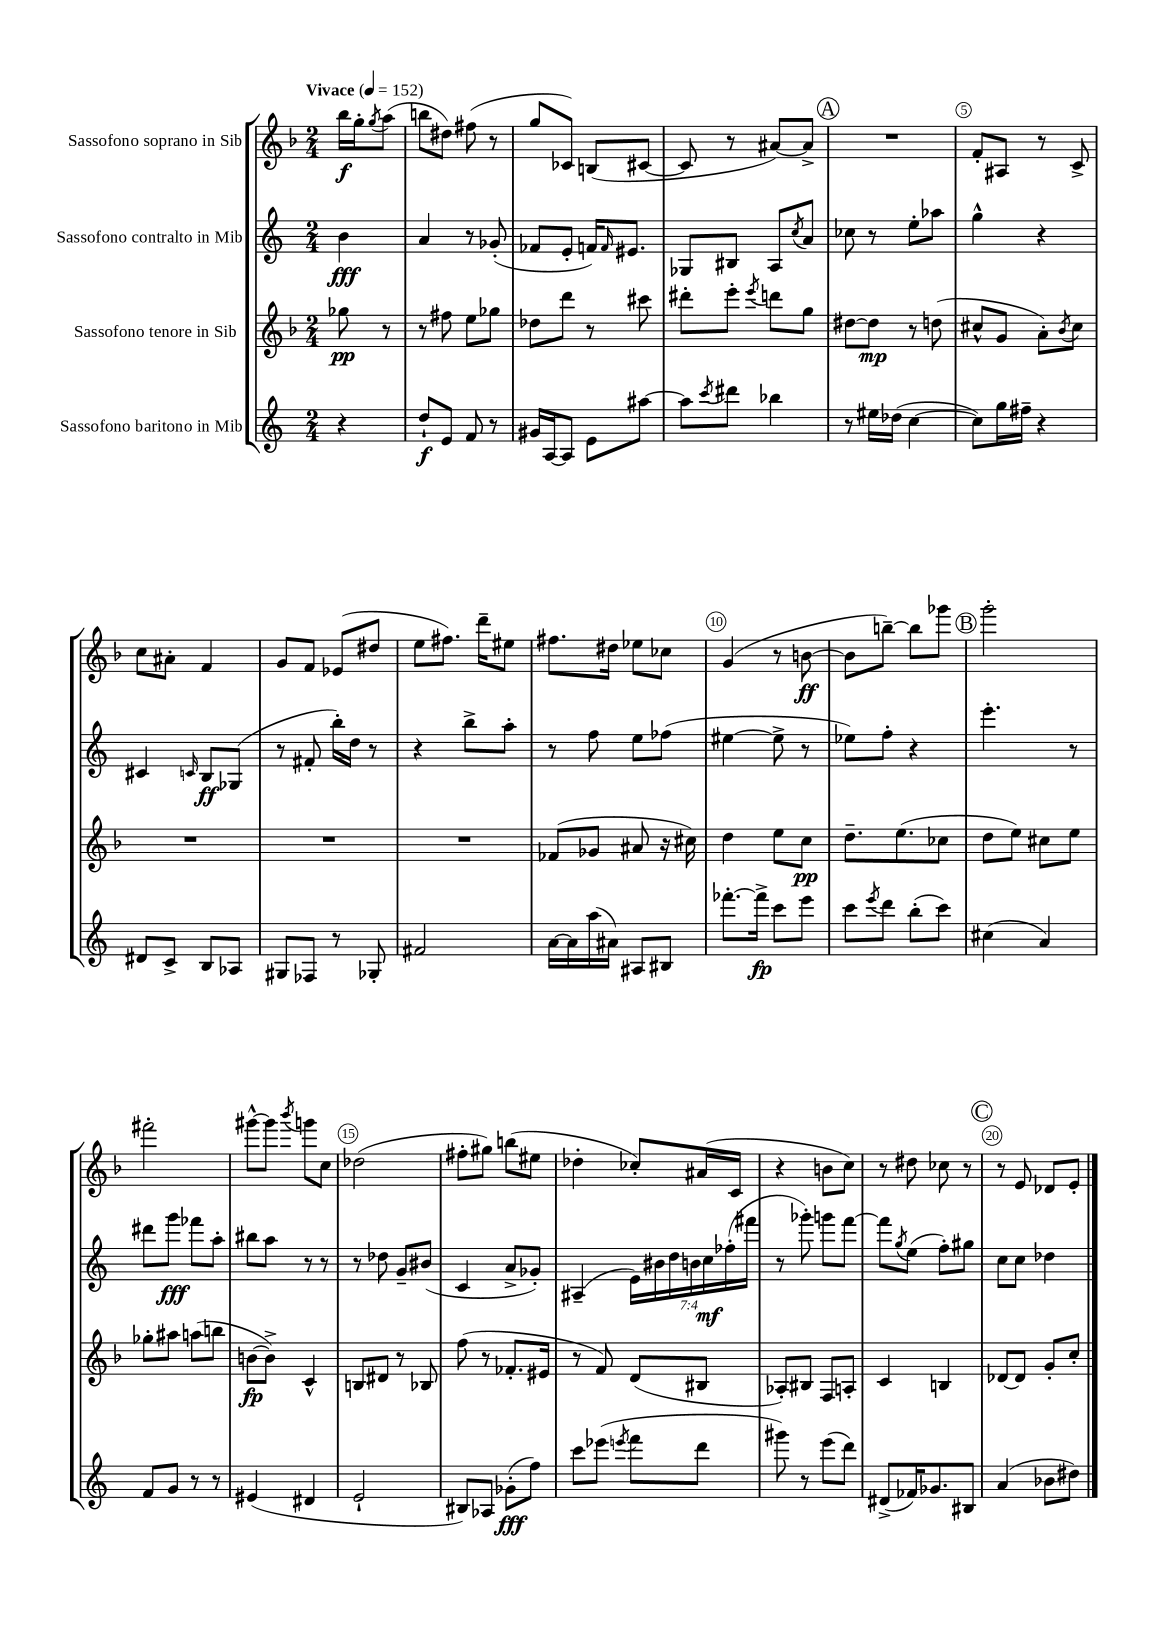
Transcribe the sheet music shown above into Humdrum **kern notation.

**kern	**kern	**kern	**kern
*staff4	*staff3	*staff2	*staff1
*clefG2	*clefG2	*clefG2	*clefG2
*k[]	*k[b-]	*k[]	*k[b-]
*M2/4	*M2/4	*M2/4	*M2/4
*MM152	*MM152	*MM152	*MM152
4r	8gg-	4b	16bb-
.	.	.	16gg'
.	.	.	8qgg
.	8r	.	(8aa
=	=	=	=
8dd`	8r	4a	8bb
8e	8ff#	.	8dd#)
8f	8ee	8r	(8ff#
8r	8gg-	(8g-'	8r
=	=	=	=
16g#	8dd-	8f-	8gg
[16A	.	.	.
8A]	8ddd	8e'	8c-)
8e	8r	16f)	(8B
.	.	16qqf	.
.	.	8.e#	.
[8aa#	8ccc#	.	[8c#
=	=	=	=
8aa#]	8ddd#'	8G-	8c#]
8qccc	.	.	.
8ddd#	8eee'	8B#	8r
.	8qeee	.	.
4bb-	8ddd	8A	[8a#)
.	.	8qcc	.
.	8gg	8a	8a#^]
=	=	=	=
8r	[8dd#	8cc-	2r
16ee#	8dd#]	8r	.
(16dd-	.	.	.
[4cc	8r	8ee'	.
.	(8dd	8aa-	.
=	=	=	=
8cc])	8cc#^^	4gg^^	8f'
16gg	8g	.	8A#
16ff#~	.	.	.
4r	8a')	4r	8r
.	8qb-	.	.
.	8cc#	.	8c^
=	=	=	=
8d#	2r	4c#	8cc
8c^	.	.	8a#'
.	.	16qqc	.
8B	.	8B	4f
8A-	.	(8G-	.
=	=	=	=
8G#	2r	8r	8g
8F-	.	8f#'	8f
8r	.	16bb')	(8e-
.	.	16dd	.
8G-'	.	8r	8dd#
=	=	=	=
2f#	2r	4r	8ee
.	.	.	8.ff#)
.	.	8bb^	.
.	.	.	16ddd~
.	.	8aa'	8ee#
=	=	=	=
[16a	(8f-	8r	8.ff#
16a]	.	.	.
(16aa	8g-	8ff	.
16a#)	.	.	16dd#
8A#	8a#	8ee	8ee-
8B#	16r	(8ff-	8cc-
.	16cc#)	.	.
=	=	=	=
[8.fff-'	4dd	[4ee#	(4g
16fff-^]	.	.	.
8ccc	8ee	8ee#^]	8r
8eee	8cc	8r	[8b
=	=	=	=
8ccc	8.dd~	8ee-)	8b]
8qeee	.	.	.
8ddd	.	8ff'	[8bb~)
.	(8.ee	.	.
(8bb'	.	4r	8bb]
8ccc)	8cc-	.	8ggg-
=	=	=	=
(4cc#	8dd	4.eee'	2ggg'
.	8ee)	.	.
4a)	8cc#	.	.
.	8ee	8r	.
=	=	=	=
8f	8gg-'	8ddd#	2fff#'
8g	8aa#	8ggg	.
8r	(8aa	8fff-	.
8r	8bb	8aa'	.
=	=	=	=
(4e#	[8b	8bb#	[8ggg#^^
.	8b^])	8aa	8ggg#]
.	.	.	8qbbb-
4d#	4c^^	8r	8ggg
.	.	8r	8cc
=	=	=	=
2e`	8B	8r	(2dd-
.	8d#	8dd-	.
.	8r	8g~	.
.	8B-	(8b#	.
=	=	=	=
8B#)	(8ff	4c	8ff#'
8A-	8r	.	8gg#)
(8g-'	8.f-'	8a^	(8bb
8ff)	.	8g-')	8ee#
.	16e#	.	.
=	=	=	=
8ccc	8r	(4A#~	4dd-'
(8eee-	8f)	.	.
8qeee	.	.	.
8fff	(8d	28e)	8cc-')
.	.	28b#	.
.	.	28dd	.
.	.	28b	.
8ddd	8B#	.	(16a#
.	.	28cc	.
.	.	(28ff-'	.
.	.	.	16c
.	.	28fff#	.
=	=	=	=
8ggg#)	8A-')	8r	4r
8r	8B#	8ggg-')	.
(8eee	8F	8ggg	8b
8ddd)	8A'	[8fff	8cc)
=	=	=	=
(8d#^	4c	8fff]	8r
.	.	8qgg	.
16f-)	.	(8ee	8dd#
8.g-	.	.	.
.	4B	8ff')	8cc-
8B#	.	8gg#	8r
=	=	=	=
(4a	[8d-	8cc	8r
.	8d-]	8cc	8e
8b-	8g'	4dd-	8d-
8dd#)	8cc'	.	8e'
==	==	==	==
*-	*-	*-	*-
